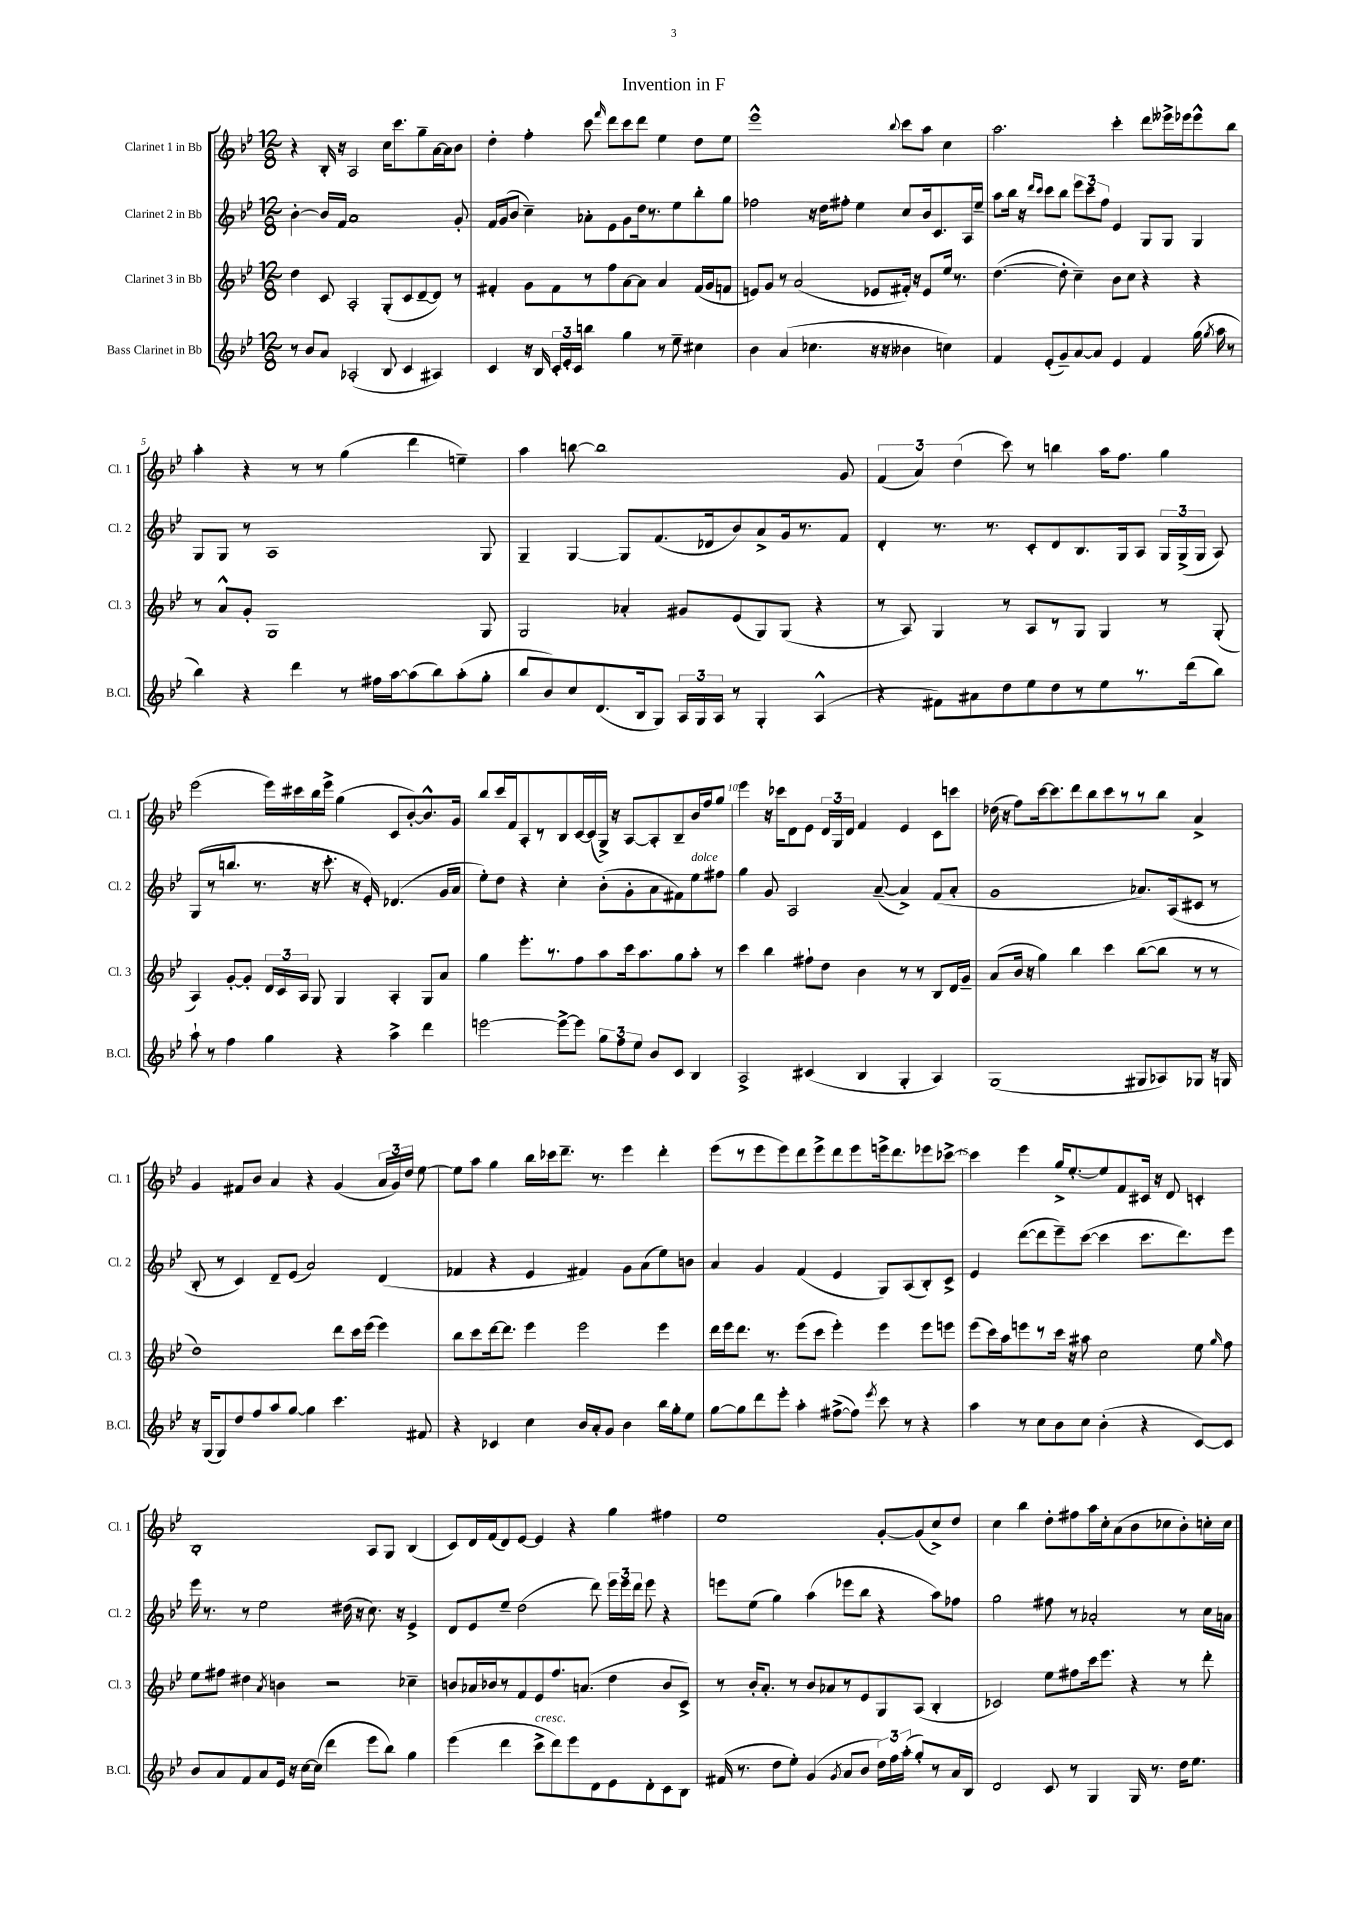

**kern	**kern	**kern	**kern
*staff4	*staff3	*staff2	*staff1
*clefG2	*clefG2	*clefG2	*clefG2
*k[b-e-]	*k[b-e-]	*k[b-e-]	*k[b-e-]
*M12/8	*M12/8	*M12/8	*M12/8
8r	4dd	[4b-'	4r
8b-	.	.	.
8a	8c	16b-]	16B-'
.	.	16f	16r
(2A-'	2A'	1a	2A
8B-	(8G'	.	16cc
.	.	.	8.ccc
4c	8c	.	.
.	[8d~	.	8gg~
4A#)	8d])	.	[16a
.	.	.	16a]
.	8r	8g'	8b-
=	=	=	=
4c	4f#'	16f	4dd'
.	.	(16g	.
.	.	8b-	.
16r	8g	4cc~)	4ff'
16B-	.	.	.
24c'	8f#	.	.
24e-'	.	.	.
24c	.	.	.
4bb	8r	8a-'	8ccc
.	.	.	16qqfff
.	8ff	8e-	8ddd
4gg	[8a	8g	8ccc
.	8a]	16dd	8ddd
.	.	8.r	.
8r	4a	.	4ee-
8ee-~	.	8ee-	.
4cc#	(16f#	8bb-'	8dd
.	16g	.	.
.	8f	8gg	8ee-
=	=	=	=
4b-	8e)	2ff-	1eee-^^
.	8g	.	.
(4a	8r	.	.
.	(2a	.	.
4.cc-	.	16r	.
.	.	16dd	.
.	.	8ff#'	.
.	.	4ee-	.
16r	8e-	.	.
16r	.	.	.
.	.	.	8qqbb-
4b--	16f#')	8cc	8ccc
.	16r	.	.
.	8e-	16b-	8aa
.	.	8.c	.
4cc)	16ee-	.	4cc
.	8.r	.	.
.	.	16A	.
.	.	16ee-~	.
=	=	=	=
4f	([4.dd	8aa	2.aa
.	.	16bb-	.
.	.	16r	.
.	.	16qqddd	.
.	.	16qqccc	.
(8e-'	.	8ccc	.
8g~)	8dd']	8bb-	.
[8a	4cc~)	12eee-	.
.	.	12ccc	.
8a]	.	.	.
.	.	12ff	.
4e-	8b-	4e-	4ccc'
.	8cc	.	.
4f	4r	8G	8ddd
.	.	8G	16eee--^
.	.	.	16eee-
(16gg	4r	4G	8eee-^^
8qgg	.	.	.
16aa	.	.	.
8r	.	.	8bb-
=	=	=	=
4bb-)	8r	8G	4aa'
.	8a^^	8G	.
4r	8g'	8r	4r
.	1G	1A	.
4ddd	.	.	8r
.	.	.	8r
8r	.	.	(4gg
16ff#	.	.	.
[16aa	.	.	.
(8aa]	.	.	4ddd
8bb-)	.	.	.
(8aa'	.	.	4ee~)
8gg'	8G	8G	.
=	=	=	=
8bb-	2G	4G~	4aa
8b-)	.	.	.
8cc	.	[4G	[8bb
(8.d	.	.	1bb]
.	4a-'	8G]	.
16B-	.	.	.
8G)	.	(8.f	.
24A	8g#	.	.
24G	.	.	.
.	.	16d-	.
24A	.	.	.
8r	(8e-	8b-)	.
4G'	8G)	8a^	.
.	(8G	16g	.
.	.	8.r	.
(4A^^	4r	.	.
.	.	8f	8g
=	=	=	=
4r	8r	4d'	(6f
.	8A)	.	.
.	.	.	6a)
8f#)	4G	8.r	.
.	.	.	(6dd
8a#	.	.	.
.	.	8.r	.
8dd	8r	.	8ccc)
8ee-	8A	8c'	8r
8dd	8r	8d	4bb
8r	8G	8.B-	.
8ee-	4G	.	16aa
.	.	16G	8.ff
8.r	.	8A	.
.	8r	24G	4gg
.	.	(24G^	.
(16ddd	.	.	.
.	.	24G	.
8bb-)	(8G'	8A)	.
=	=	=	=
8aa`	4A)	(8G	(2eee-
8r	.	8r	.
4ff	[8g'	8.bb	.
.	8g']	.	.
.	.	8.r	.
4gg	24d	.	16eee-)
.	24c	.	.
.	.	.	16ccc#
.	24A	.	.
.	8G	16r	16bb-
.	.	8.ccc'	16eee-^
4r	4G	.	(4gg
.	.	16r	.
.	.	16e-')	.
4aa^	4A'	(4.d-	8c
.	.	.	[8b-')
4ddd	8G	.	8.b-^^]
.	8a	16g	.
.	.	16a	16g
=	=	=	=
[2eee	4gg	8ee-')	8bb-
.	.	8dd	16ccc
.	.	.	16f
.	8.eee-'	4r	8A'
.	.	.	8r
.	8.r	.	.
8eee^_	.	4cc'	8B-
8eee]	8ff	.	[16c
.	.	.	(16c]
12gg	8aa	(8b-'	16G^)
.	.	.	16r
12ff	.	.	.
.	16ccc	8g'	[8A
12ee-	.	.	.
.	8.aa	.	.
8b-	.	8a	8A']
8c	8gg	8f#)	8B-~
4B-	8aa'	8ee-	16b-
.	.	.	16ff
.	8r	8ff#	8gg
=	=	=	=
2A^	4ccc	4gg	4eee-
.	4bb-	8g	16r
.	.	.	16ccc-
.	.	2A	8d
(4c#	8ff#`	.	8e-
.	8dd	.	24d
.	.	.	24G
.	.	.	24d
4B-	4b-	.	4f
.	.	([8a~	.
4G'	8r	4a^])	4e-
.	8r	.	.
4A)	8B-	(8f	8c
.	16d	8a'	8ccc
.	16g~	.	.
=	=	=	=
(1G	(8a	1g	(16dd-
.	.	.	16r
.	16b-	.	8ff)
.	16r	.	.
.	4gg)	.	[16ccc
.	.	.	8.ccc]
.	4bb-	.	8ddd
.	.	.	8bb-
.	4ccc	.	8ccc
.	.	.	8r
8G#	([8bb-	8.a-)	8r
8A-)	8bb-]	.	8bb-
.	.	(16A	.
8G-	8r	8c#	4a^
16r	8r	8r	.
16G	.	.	.
=	=	=	=
16r	1dd)	8B-'	4g
(16G	.	.	.
8G)	.	8r	.
8dd	.	4c)	8f#
8ff	.	.	8b-
8aa	.	8d~	4a
[8gg	.	(8e-	.
4gg]	.	2a)	4r
4.ccc	8ddd	.	(4g
.	16ccc	.	.
.	(16eee-	.	.
.	4eee-)	(4d	24a
.	.	.	24g)
.	.	.	24dd
8f#	.	.	[8ee-
=	=	=	=
4r	8bb-	4f-	8ee-]
.	8ccc	.	8aa
4c-	[16ddd	4r	4gg
.	8.ddd]	.	.
4cc	4eee-	4e-	16bb-
.	.	.	16ccc-
.	.	.	8.ddd~
16b-	2eee-	4f#)	.
16a'	.	.	8.r
8g	.	.	.
4b-	.	8g	4eee-
.	.	(8a	.
16bb-	4eee-	8ee-)	4ddd'
16gg'	.	.	.
8ee-	.	8b	.
=	=	=	=
[8gg	16ddd	4a	(8eee-
.	16eee-	.	.
8gg]	8.ddd	.	8r
8ddd	.	4g	8eee-
.	8.r	.	.
8eee-'	.	.	8eee-)
4aa'	(8eee-	(4f	8ddd
.	8ccc	.	8eee-^
([8ff#^	4eee-')	4e-	8ddd
8ff#])	.	.	8eee-
8qeee-	.	.	.
8ccc	4eee-	8G)	16eee^
.	.	.	8.ddd
8r	.	(8A	.
4r	8eee-	8B-')	8eee-
.	8eee	8c^	[8ccc-^
=	=	=	=
4aa	(8eee-	4e-	4ccc-]
.	16ccc)	.	.
.	16aa	.	.
8r	8eee	([8ddd	4eee-
8cc	8r	8ddd]	.
8b-	16ccc	8eee-~)	16gg^
.	16r	.	[8.ee-'
8cc	8aa#	([8ccc	.
(4b-'	2cc	4ccc]	8ee-]
.	.	.	8f
4r	.	8.ccc	16c#
.	.	.	16r
.	.	.	8d
.	.	8.ddd)	.
[8c)	8ee-	.	4c'
.	16qqgg	.	.
8c]	8ff	8eee-	.
=	=	=	=
8b-	8ee-	16eee-	1B-'
.	.	8.r	.
8a	8ff#	.	.
8f	4dd#	8r	.
8a	.	2ee-	.
.	8qa	.	.
16e-	4b	.	.
16r	.	.	.
[16cc	.	.	.
(16cc]	.	.	.
4ddd	2r	.	.
.	.	(16dd#	.
.	.	16r	.
8eee-	.	8.cc)	8A
8bb-)	.	.	8G
.	.	16r	.
4gg	4cc-~	4e-^	(4B-
=	=	=	=
(4eee-	8b	8d	8c)
.	16a-	8e-	16d
.	16b-	.	(16f
4ddd	8r	8ee-~	8d)
.	8f	(2dd	[8e-
8ccc^	8e-	.	4e-]
8ddd)	8.ff	.	.
8eee-	.	.	4r
.	(8.a	.	.
8d	.	8ddd)	.
8e-	4dd	24eee-	4gg
.	.	24eee-	.
.	.	24ddd	.
8d'	.	8eee-	.
8c	8b-	4r	4ff#
8B-	8c^)	.	.
=	=	=	=
(16f#	8r	8eee	1ee-
8.r	.	.	.
.	16b-'	(8ee-	.
.	8.a'	.	.
8dd	.	4gg)	.
8ee-')	8r	.	.
(4g	8b-	(4aa	.
.	8a-	.	.
8qg	.	.	.
8a	8r	8eee-	.
8b-	8e-	8bb-	.
24dd)	8G	4r	[8g'
24ff	.	.	.
(24aa'	.	.	.
8gg')	(8A	.	(8g]
8r	4B-'	8aa)	8cc^)
16a	.	8ff-	8dd
16B-	.	.	.
=	=	=	=
2d	2c-)	2gg	4cc
.	.	.	4bb-
8c	8ee-	8ff#	8dd'
8r	8ff#	8r	8ff#
4G	16ccc	2a-'	16aa
.	8.eee-	.	16cc'
.	.	.	(8a
16G	4r	.	8b-
8.r	.	.	.
.	.	.	8cc-
16dd	8r	8r	8b-')
8.ee-	.	.	.
.	8ddd'	16cc	16cc'
.	.	16a	16cc
==	==	==	==
*-	*-	*-	*-
